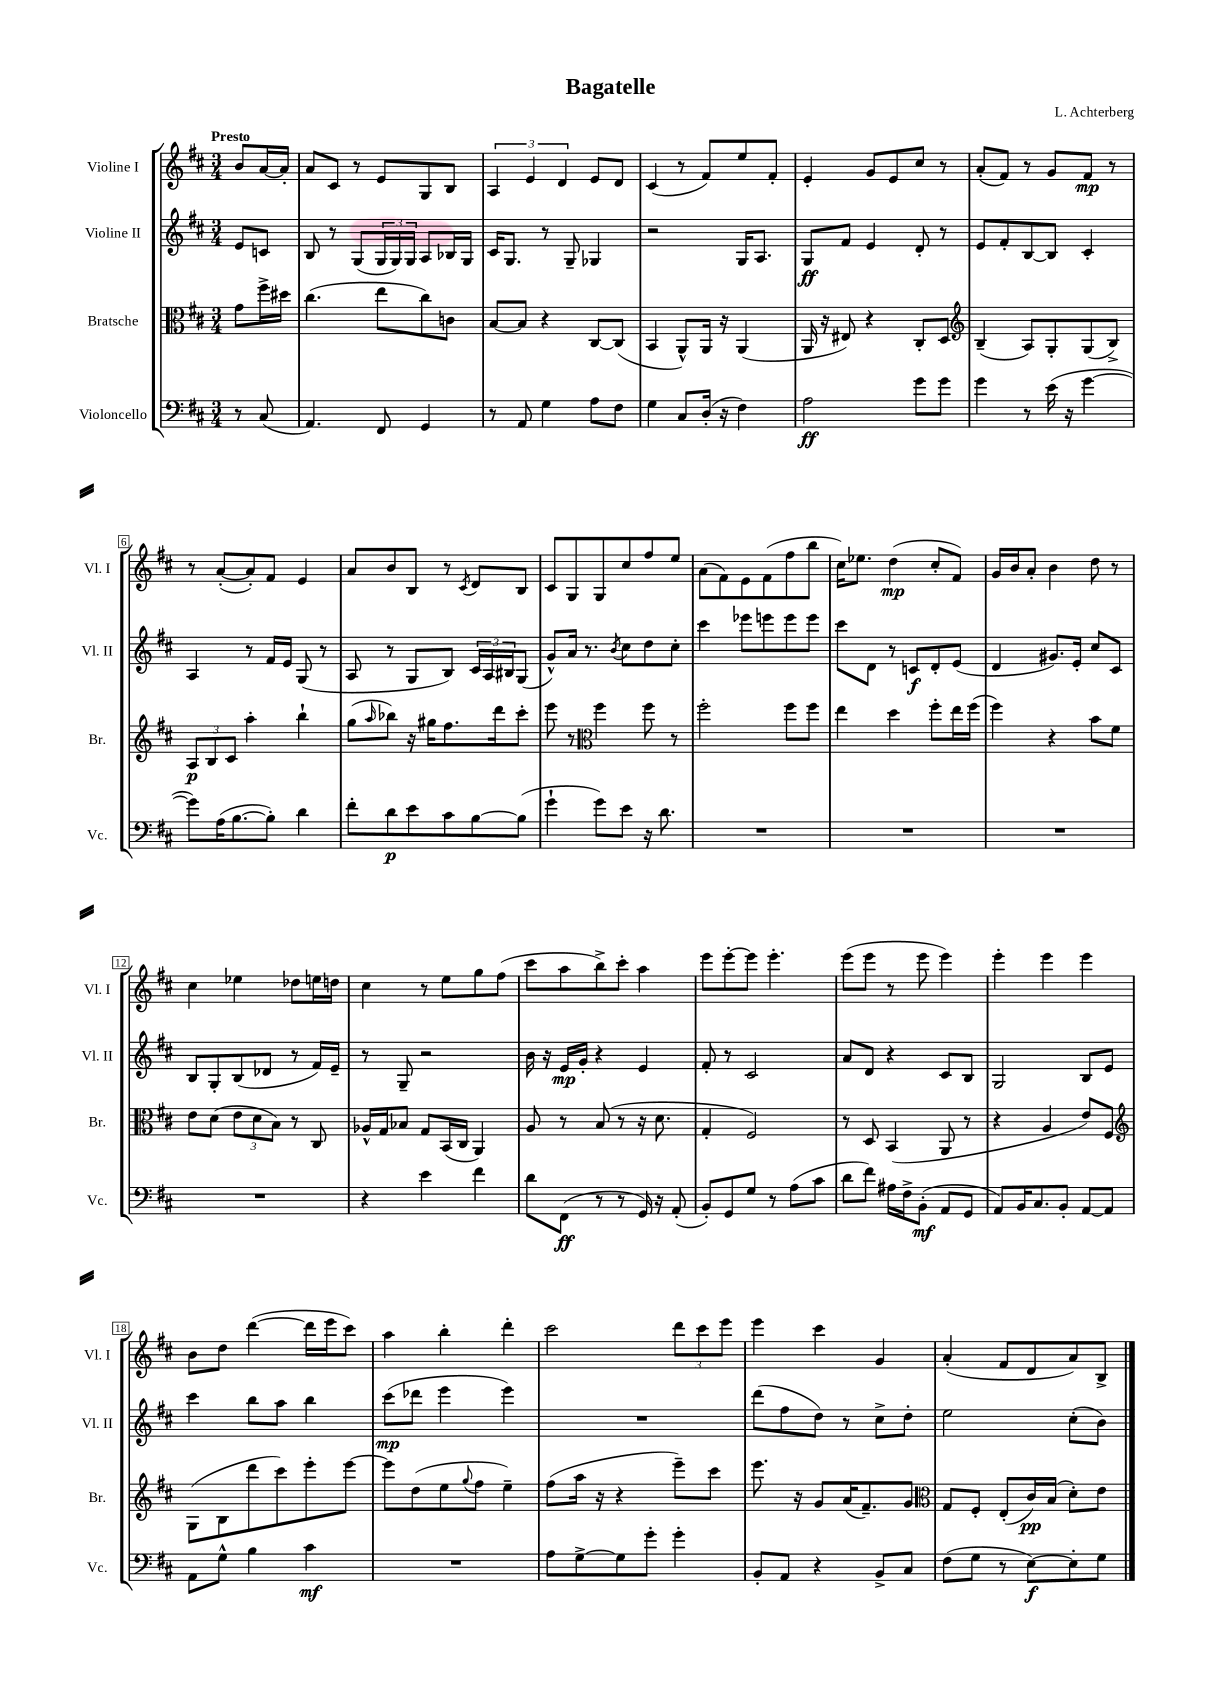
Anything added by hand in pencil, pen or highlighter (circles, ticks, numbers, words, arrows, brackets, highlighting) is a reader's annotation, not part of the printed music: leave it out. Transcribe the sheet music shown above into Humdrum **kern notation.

**kern	**dynam	**kern	**dynam	**kern	**dynam	**kern	**dynam
*part4	*part4	*part3	*part3	*part2	*part2	*part1	*part1
*staff4	*staff4	*staff3	*staff3	*staff2	*staff2	*staff1	*staff1
*I"Violoncello	*	*I"Bratsche	*	*I"Violine II	*	*I"Violine I	*
*I'Vc.	*	*I'Br.	*	*I'Vl. II	*	*I'Vl. I	*
*clefF4	*	*clefC3	*	*clefG2	*	*clefG2	*
*k[f#c#]	*	*k[f#c#]	*	*k[f#c#]	*	*k[f#c#]	*
*M3/4	*	*M3/4	*	*M3/4	*	*M3/4	*
=	=	=	=	=	=	=	=
!	!	!	!	!	!	!LO:TX:a:B:t=Presto	!
8r	.	8g\L	.	8e/L	.	8b/L	.
(8C#/	.	16ff#^\L	.	8cn/J	.	[16a/L	.
.	.	16dd#X\JJ	.	.	.	16a'/JJ]	.
=1	=1	=1	=1	=1	=1	=1	=1
4.AA/)	.	(4.cc#\	.	8B/	.	8a/L	.
.	.	.	.	8r	.	8c#/J	.
.	.	.	.	(8G/L	.	8r	.
8FF#/	.	8ee\L	.	24G/L	.	8e/L	.
.	.	.	.	24G/)	.	.	.
.	.	.	.	24G/JJ	.	.	.
4GG/	.	8cc#\)	.	8A/L	.	8G/	.
.	.	8cn\J	.	16B-X/L	.	8B/J	.
.	.	.	.	16G/JJ	.	.	.
=2	=2	=2	=2	=2	=2	=2	=2
8r	.	[8B/L	.	16c#/KL	.	6A/	.
.	.	.	.	8.G/J	.	.	.
8AA/	.	8B/J]	.	.	.	.	.
.	.	.	.	.	.	6e/	.
4G\	.	4r	.	8r	.	.	.
.	.	.	.	.	.	6d/	.
.	.	.	.	8G~/	.	.	.
8A\L	.	[8C#/L	.	4G-X/	.	8e/L	.
8F#\J	.	(8C#/J]	.	.	.	8d/J	.
=3	=3	=3	=3	=3	=3	=3	=3
4G\	.	4BB/	.	2r	.	(4c#/	.
8C#/L	.	8AA^^/L)	.	.	.	8r	.
(16D'/Jk	.	16AA/Jk	.	.	.	8f#/L)	.
16r	.	16r	.	.	.	.	.
4F#\)	.	(4AA/	.	16G/KL	.	8ee/	.
.	.	.	.	8.A/J	.	.	.
.	.	.	.	.	.	8f#'/J	.
=4	=4	=4	=4	=4	=4	=4	=4
2A\	ff	16AA/	.	8G/L	ff	4e'/	.
.	.	16r	.	.	.	.	.
.	.	8E#X/)	.	8f#/J	.	.	.
.	.	4r	.	4e/	.	8g/L	.
.	.	.	.	.	.	8e/	.
8g\L	.	8C#'/L	.	8d'/	.	8cc#/J	.
8g\J	.	8D/J	.	8r	.	8r	.
=5	=5	=5	=5	=5	=5	=5	=5
*	*	*clefG2	*	*	*	*	*
4g\	.	(4B~/	.	8e/L	.	(8a'/L	.
.	.	.	.	8f#'/	.	8f#/J)	.
8r	.	8A/L)	.	[8B/	.	8r	.
(16e\	.	8G'/	.	8B/J]	.	8g/L	.
16r	.	.	.	.	.	.	.
[4g\	.	(8G/	.	4c#'/	.	8f#/J	mp
.	.	8B^/J)	.	.	.	8r	.
!!LO:LB:g=z
=6	=6	=6	=6	=6	=6	=6	=6
8g\L])	.	12A/L	p	4A/	.	8r	.
.	.	12B/	.	.	.	.	.
(16A\K	.	.	.	.	.	([8a'/L	.
.	.	12c#/J	.	.	.	.	.
[8.B\	.	.	.	.	.	.	.
.	.	4aa'\	.	8r	.	8a'/])	.
8B'\J])	.	.	.	16f#/LL	.	8f#/J	.
.	.	.	.	16e/JJ	.	.	.
4d\	.	4bb`\	.	(8G/	.	4e/	.
.	.	.	.	8r	.	.	.
=7	=7	=7	=7	=7	=7	=7	=7
8f#'\L	.	(8gg\L	.	8A/	.	8a/L	.
.	.	16qqaa/	.	.	.	.	.
8d\	p	8bb-X\J)	.	8r	.	8b/	.
8e\	.	16r	.	8G/L	.	8B/J	.
.	.	16gg#X\KL	.	.	.	.	.
8c#\	.	8.ff#\	.	8B/J)	.	8r	.
.	.	.	.	.	.	8qc#/	.
[8B\	.	.	.	24c#/LL	.	8d/L	.
.	.	.	.	24A/	.	.	.
.	.	16ddd\k	.	.	.	.	.
.	.	.	.	24B#X/J	.	.	.
(8B\J]	.	8ccc#'\J	.	(8G/J	.	8B/J	.
=8	=8	=8	=8	=8	=8	=8	=8
4g`\	.	8eee\	.	8g^^/L)	.	8c#/L	.
.	.	8r	.	16a/Jk	.	8G/	.
.	.	.	.	8.r	.	.	.
*	*	*clefC3	*	*	*	*	*
8g\L)	.	4ff#\	.	.	.	8G/	.
.	.	.	.	8qb/	.	.	.
8e\J	.	.	.	8cc#\L	.	8cc#/	.
16r	.	8ff#\	.	8dd\	.	8ff#/	.
8.d\	.	.	.	.	.	.	.
.	.	8r	.	8cc#'\J	.	8ee/J	.
=9	=9	=9	=9	=9	=9	=9	=9
2.r	.	2ff#'\	.	4ccc#\	.	(8a\L	.
.	.	.	.	.	.	8f#\)	.
.	.	.	.	8eee-X\L	.	8e\	.
.	.	.	.	8eeen\	.	(8f#\	.
.	.	8ff#\L	.	8eee\	.	8ff#\	.
.	.	8ff#\J	.	8eee\J	.	8bb\J	.
=10	=10	=10	=10	=10	=10	=10	=10
2.r	.	4ee\	.	8ccc#\L	.	16cc#\KL)	.
.	.	.	.	.	.	8.ee-X\J	.
.	.	.	.	8d\J	.	.	.
.	.	4dd\	.	8r	.	(4dd\	mp
.	.	.	.	8cn/L	f	.	.
.	.	8ff#'\L	.	8d'/	.	8cc#'/L	.
.	.	16ee\L	.	(8e/J	.	8f#/J)	.
.	.	(16ff#\JJ	.	.	.	.	.
=11	=11	=11	=11	=11	=11	=11	=11
2.r	.	4ff#\)	.	4d/	.	16g/LL	.
.	.	.	.	.	.	16b/J	.
.	.	.	.	.	.	8a'/J	.
.	.	4r	.	8.g#X/L)	.	4b\	.
.	.	.	.	16e'/Jk	.	.	.
.	.	8b\L	.	8cc#/L	.	8dd\	.
.	.	8f#\J	.	8c#/J	.	8r	.
!!LO:LB:g=z
=12	=12	=12	=12	=12	=12	=12	=12
2.r	.	8e\L	.	8B/L	.	4cc#\	.
.	.	(8d\J	.	8G'/	.	.	.
.	.	12e\L	.	(8B/	.	4ee-X\	.
.	.	12d\	.	.	.	.	.
.	.	.	.	8d-X/J	.	.	.
.	.	12B\J)	.	.	.	.	.
.	.	8r	.	8r	.	8dd-X\L	.
.	.	8C#/	.	16f#/LL)	.	16een\L	.
.	.	.	.	16e~/JJ	.	16ddn\JJ	.
=13	=13	=13	=13	=13	=13	=13	=13
4r	.	16A-X^^/LL	.	8r	.	4cc#\	.
.	.	16G/J	.	.	.	.	.
.	.	8B-X/J	.	8G~/	.	.	.
4e\	.	8G/L	.	2r	.	8r	.
.	.	(16BB/L	.	.	.	8ee\L	.
.	.	16C#/JJ	.	.	.	.	.
4f#\	.	4AA/)	.	.	.	8gg\	.
.	.	.	.	.	.	(8ff#\J	.
=14	=14	=14	=14	=14	=14	=14	=14
8d\L	.	8A/	.	16b\	.	8ccc#\L	.
.	.	.	.	16r	.	.	.
(8FF#\J	ff	8r	.	16e/LL	mp	8aa\	.
.	.	.	.	16g'/JJ	.	.	.
8r	.	(8B/	.	4r	.	8bb^\)	.
8r	.	8r	.	.	.	8ccc#'\J	.
16GG/)	.	16r	.	4e/	.	4aa\	.
16r	.	8.d\	.	.	.	.	.
(8AA'/	.	.	.	.	.	.	.
=15	=15	=15	=15	=15	=15	=15	=15
8BB'/L)	.	4G'/	.	8f#'/	.	8eee\L	.
8GG/	.	.	.	8r	.	[8eee'\	.
8G/J	.	2F#/)	.	2c#/	.	8eee\J]	.
8r	.	.	.	.	.	4.eee'\	.
(8A\L	.	.	.	.	.	.	.
8c#\J	.	.	.	.	.	.	.
=16	=16	=16	=16	=16	=16	=16	=16
8d\L	.	8r	.	8a/L	.	(8eee\L	.
8f#\J)	.	8D/	.	8d/J	.	8eee\J	.
16A#X\LL	.	(4BB/	.	4r	.	8r	.
16F#^\J	.	.	.	.	.	.	.
(8BB'\J	mf	.	.	.	.	8eee\	.
8AA/L	.	8AA/	.	8c#/L	.	4eee\)	.
8GG/J	.	8r	.	8B/J	.	.	.
=17	=17	=17	=17	=17	=17	=17	=17
8AA/L)	.	4r	.	2G/	.	4eee'\	.
16BB/K	.	.	.	.	.	.	.
8.C#/	.	.	.	.	.	.	.
.	.	4A/	.	.	.	4eee\	.
8BB'/J	.	.	.	.	.	.	.
[8AA/L	.	8e/L)	.	8B/L	.	4eee\	.
8AA/J]	.	8F#/J	.	8e/J	.	.	.
!!LO:LB:g=z
=18	=18	=18	=18	=18	=18	=18	=18
*	*	*clefG2	*	*	*	*	*
8AA\L	.	(8G\L	.	4ccc#\	.	8b\L	.
8G^^\J	.	8B\	.	.	.	8dd\J	.
4B\	.	8ddd\	.	8bb\L	.	([4ddd\	.
.	.	8ccc#\)	.	8aa\J	.	.	.
4c#\	mf	8eee'\	.	4bb\	.	16ddd\LL]	.
.	.	.	.	.	.	16eee\J	.
.	.	[8eee\J	.	.	.	8ccc#\J)	.
=19	=19	=19	=19	=19	=19	=19	=19
2.r	.	8eee\L]	.	(8ccc#\L	mp	4aa\	.
.	.	(8dd\	.	8ddd-X\J	.	.	.
.	.	8ee\	.	4eee\	.	4bb'\	.
.	.	8qqgg/	.	.	.	.	.
.	.	8ff#\J	.	.	.	.	.
.	.	4ee~\)	.	4eee\)	.	4ddd'\	.
=20	=20	=20	=20	=20	=20	=20	=20
8A\L	.	(8ff#\L	.	2.r	.	2ccc#\	.
[8G^\	.	16aa\Jk	.	.	.	.	.
.	.	16r	.	.	.	.	.
8G\]	.	4r	.	.	.	.	.
8g'\J	.	.	.	.	.	.	.
4g'\	.	8eee~\L)	.	.	.	12ddd\L	.
.	.	.	.	.	.	12ccc#\	.
.	.	8ccc#\J	.	.	.	.	.
.	.	.	.	.	.	12eee\J	.
=21	=21	=21	=21	=21	=21	=21	=21
8BB'/L	.	8.eee\	.	(8ddd\L	.	4eee\	.
8AA/J	.	.	.	8ff#\	.	.	.
.	.	16r	.	.	.	.	.
4r	.	8g/L	.	8dd\J)	.	4ccc#\	.
.	.	(16a/K	.	8r	.	.	.
.	.	8.f#~/)	.	.	.	.	.
8BB^/L	.	.	.	8cc#^\L	.	4g/	.
8C#/J	.	8g/J	.	8dd'\J	.	.	.
=22	=22	=22	=22	=22	=22	=22	=22
*	*	*clefC3	*	*	*	*	*
(8F#\L	.	8G/L	.	2ee\	.	(4a'/	.
8G\J	.	8F#'/J	.	.	.	.	.
8r	.	(8E'/L	.	.	.	8f#/L	.
[8E\L)	f	16c#/L)	pp	.	.	8d/	.
.	.	(16B/JJ	.	.	.	.	.
8E'\]	.	8d'\L)	.	(8cc#'\L	.	8a/)	.
8G\J	.	8e\J	.	8b\J)	.	8B^/J	.
==	==	==	==	==	==	==	==
*-	*-	*-	*-	*-	*-	*-	*-
